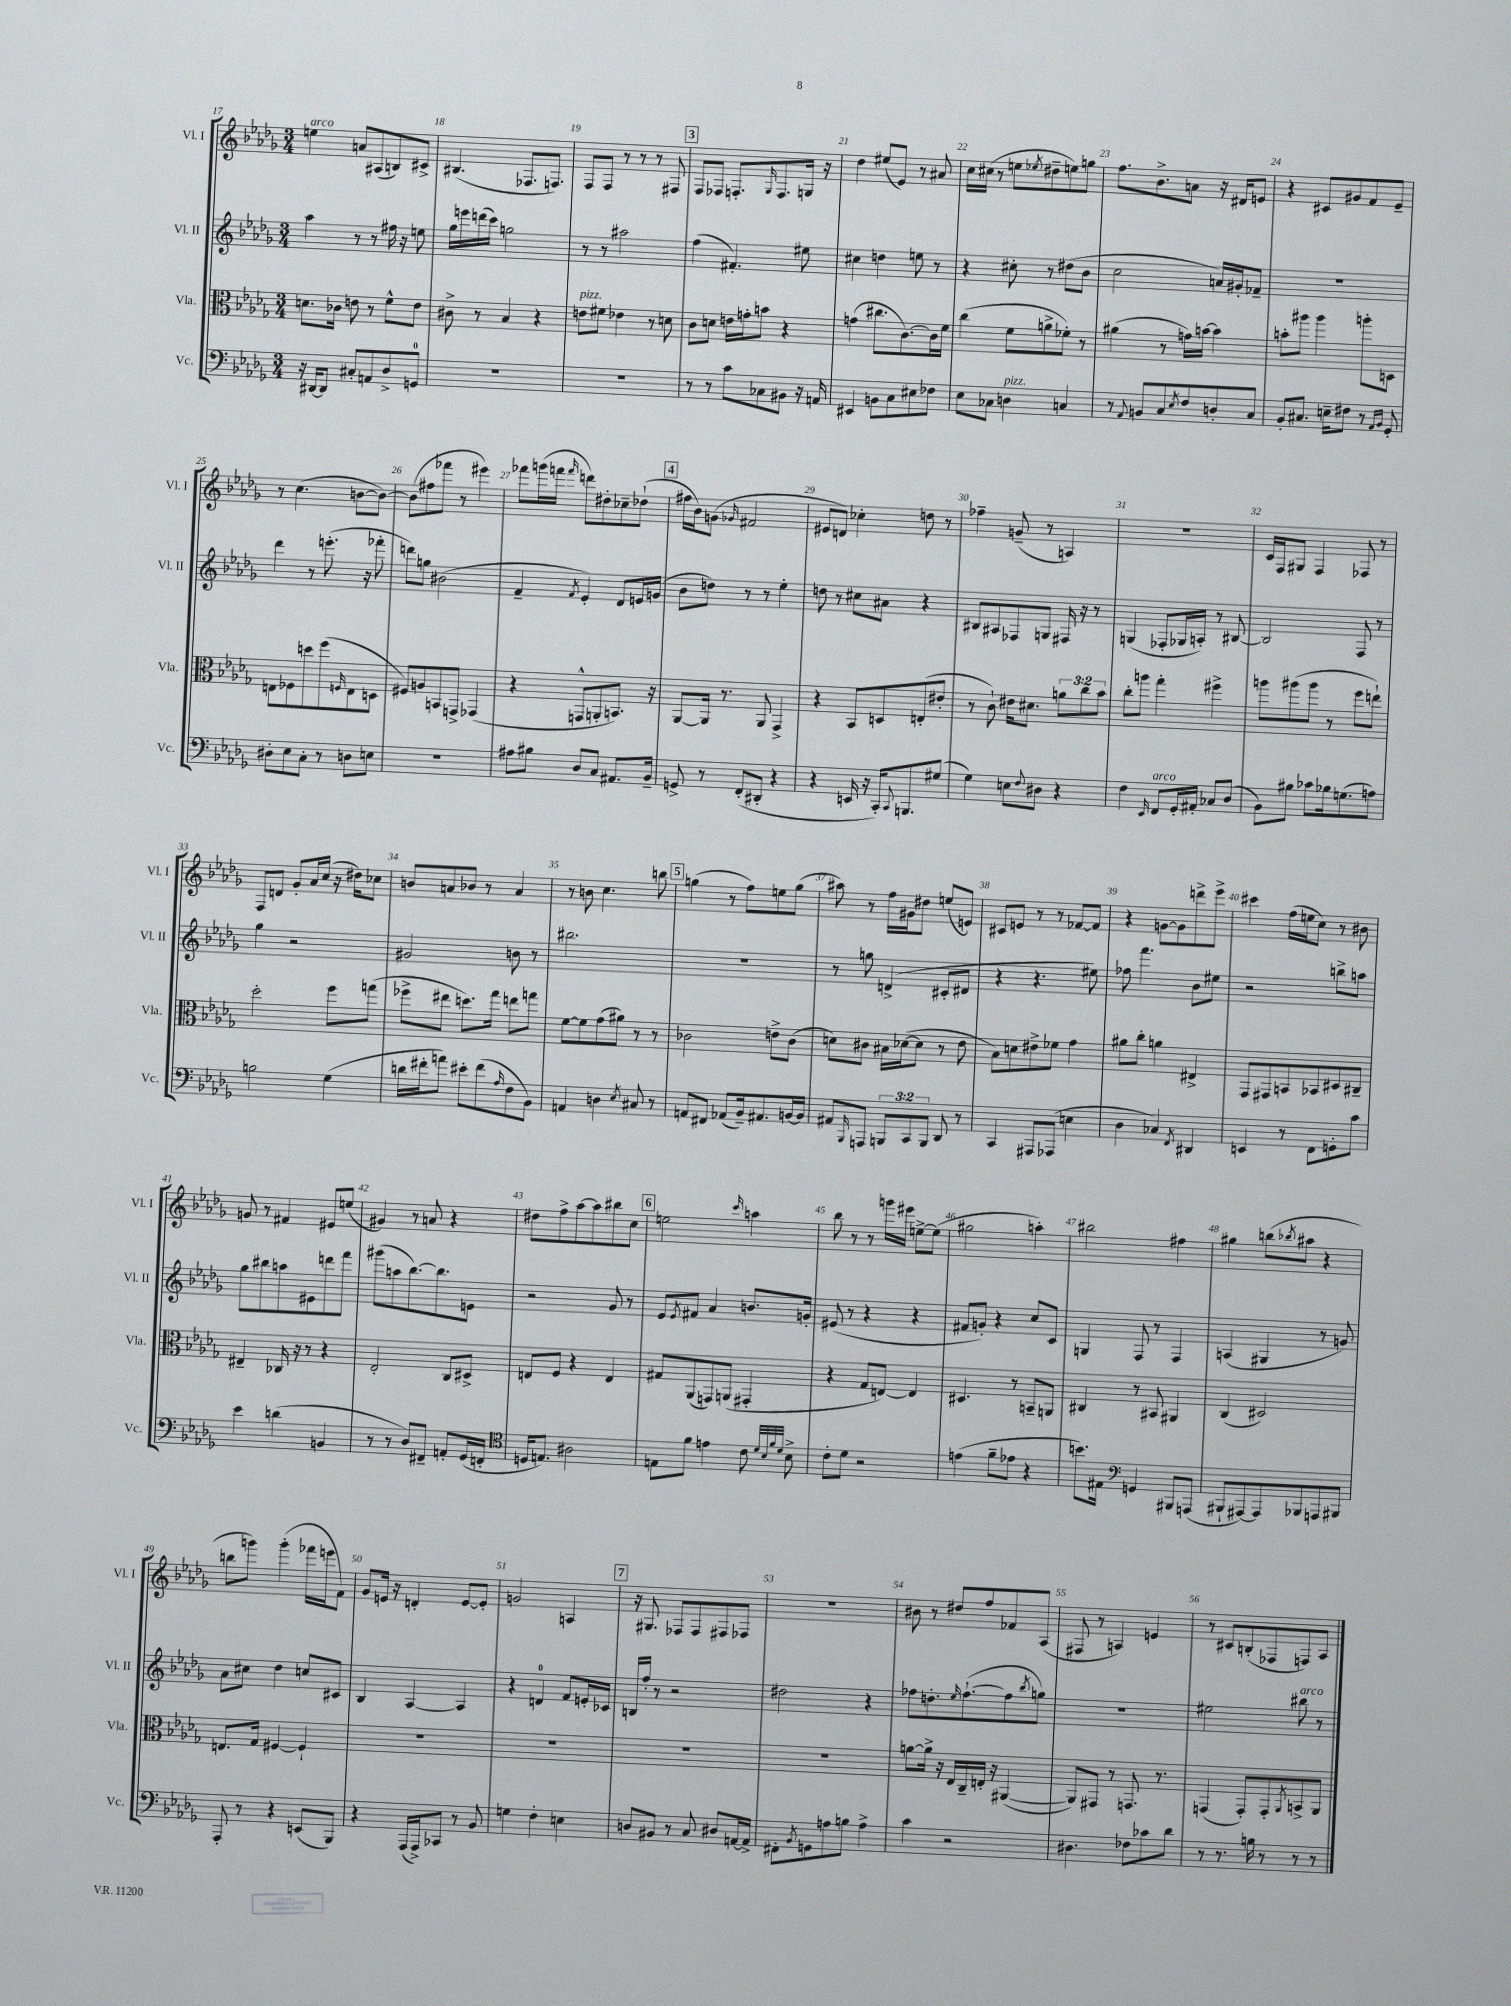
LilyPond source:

<<
\new StaffGroup <<
\new Staff = "s0" \with { instrumentName = "Vl. I" shortInstrumentName = "Vl. I" } {
    \clef treble \key des \major \numericTimeSignature \time 3/4
    e''4^\markup { \italic "arco" } a'8 ais8( b8) cis'8-> |
    bis4.( fes8. f8.) |
    f8 f8 r8 r8 r8 fis8 |
    \mark \markup { \box "3" } f8 fes8 f8.-. \grace { ges16 } f8. g16 r16 |
    des''4 eis''8( ees'8) r8 ais'8 |
    c''16 cis''16( r8 e''8 \acciaccatura { ees''8 } dis''8-- e''8) g''8 |
    f''8. bes'8.-> a'8 r16 dis'16 e'8 |
    r4 cis'8 gis'8 f'8 ees'8-- |
    r8 c''4.( b'8~ b'8~) |
    b'8( fis''8 fes'''8 r8 eis'''4) |
    fes'''8 g'''16( f'''16 \grace { f'''16 } d'''8) dis''8-. ces''8-- des''8-!( |
    \mark \markup { \box "4" } fis''16 bes'16) g'8( \grace { ges'16 } fis'2 |
    eis'8 d'8) ces''4-. d''8 r8 |
    fes''4-- g'8--( r8 a4) |
    R2. |
    c'16 f16 gis8 f4 fes8 r8 |
    f8 d'8 ges'8-. aes'16 c''16( r16 dis''16) ces''8 |
    b'8 a'8 bes'8 r8 a'4 |
    r8 b'8 c''4. b''8 |
    \mark \markup { \box "5" } g''4( r8 f''8) e''8 g''8( |
    ais''8) r8 f''16 gis'16 dis''8 e''8( e'8) |
    cis'8 e'8 r8 r8 fes'8~ fes'8 |
    r4 g'8~ g'8 d'''8-> ees'''8-> |
    cis'''4 f''16( e''16 c''8) r8 bis'8 |
    g'8 r8 fis'4 eis'8 e''8( |
    gis'4) r8 a'8 r4 |
    dis''8 f''8-> aes''8~ aes''8 bis''8 c''8 |
    \mark \markup { \box "6" } e''2 \grace { c'''16 } a''4 |
    bes''8 r8 r8 g'''16 eis'''16 e''8~-> e''8( |
    gis''2 a''4-.) |
    bis''2 fis''4 |
    gis''4 b''8( \acciaccatura { bes''8 } ais''8 r4 |
    b''8 g'''8) g'''4-.( fes'''16 e'''16 f'8) |
    ges'8 e'16 r16 d'4-. e'8~ e'8-. |
    g'2 a4 |
    \mark \markup { \box "7" } r16 gis8. fes8 fes8 fis8 fes8 |
    R2. |
    bis'8 r8 dis''8 f''8 fes'8 aes8( |
    fis8 r8 a4) e'4 |
    r8 cis'8 b8-.( fes8 f8) aes8 \bar "|." |
}
\new Staff = "s1" \with { instrumentName = "Vl. II" shortInstrumentName = "Vl. II" } {
    \clef treble \key des \major \numericTimeSignature \time 3/4
    aes''4 r8 r8 fis''16 r16 e''8 |
    ges''16 e'''16 d'''16( c'''16) g''2 |
    r8 r8 ais''2 |
    \mark \markup { \box "3" } f''4( fis'4.-.) eis''8 |
    cis''4 d''4 e''8 r8 |
    r4 cis''8-. r8 dis''8( bes'8 |
    c''2 a'16) gis'16-. fes'8-- |
    R2. |
    des'''4 r8 e'''8.-.( r16 fes'''8-. |
    d'''8) g''8 bis'2( |
    f'4-- \acciaccatura { f'8 } ees'4-.) des'8 e'16 g'16( |
    \mark \markup { \box "4" } bes'8 d''8) r8 r8 ees''4-. |
    d''8 r8 cis''8 ais'8 r4 |
    bis8 ais8 fes8 g8 fis16 r16 r8 |
    g4( fes8-. ges16 a16-.) r8 bis8~ |
    bis2 f8 r8 |
    ges''4 r2 |
    gis'2 b'8 r8 |
    bis''2. |
    \mark \markup { \box "5" } R2. |
    r8 g''8 d'4->( cis'8-. dis'8 |
    r4 r4. eis''8) |
    fes''8 f'''4. bes'8 eis''8 |
    r2 b''8-> a''8 |
    ges''8 bis''8 a''8 eis'8 d'''8 f'''8 |
    gis'''8( a''8 bes''8.~) bes''8. e'8 |
    r2 ges'8 r8 |
    \mark \markup { \box "6" } ees'8 \acciaccatura { ees'8 } fis'8 aes'4 b'8. g'16-. |
    eis'8( r8 r4 r4 |
    fis'8 g'8-.) r4 c''8 c'8 |
    g4 f8 r8 f4 |
    a4( gis4 r8 g'8) |
    aes'8 cis''8 des''4 c''8 cis'8 |
    bes4 aes4~ aes4 |
    r4 d'4-0 f'8 e'16-. ces'16 |
    \mark \markup { \box "7" } b16 f''16-. r8 r2 |
    dis''2 r4 |
    fes''8 d''8.-. \grace { ees''16 } fes''8.~-!( fes''8 \acciaccatura { bes''8 } g''8) |
    R2. |
    eis''2 bis''8^\markup { \italic "arco" } r8 \bar "|." |
}
\new Staff = "s2" \with { instrumentName = "Vla." shortInstrumentName = "Vla." } {
    \clef alto \key des \major \numericTimeSignature \time 3/4 \override Staff.TupletNumber.text = #tuplet-number::calc-fraction-text
    d'8. ces'16 e'8 r8 f'8-^ e'8 |
    cis'8-> r8 bes4 r4 |
    e'8^\markup { \italic "pizz." } fis'8 ees'4 r8 d'8 |
    \mark \markup { \box "3" } c'8 d'8 e'16 g'16-. b'8 r4 |
    g'4( cis''8. c'8.~) c'16 f'16 |
    c''4( f'8 a'8-> fes'8-.) r8 |
    ais'4( r8 g'16) b'16~ b'4 |
    b'8-. ais''8 ais''4 a''8-. d8 |
    e8 fes8 d''8 f''8( \grace { f16 } e8 d8 |
    fis8) a8 b,8 g,8-> ges,4( |
    r4 g,8-^ a,8-. b,8.) r16 |
    \mark \markup { \box "4" } aes,8~ aes,16 r8. aes,8 ges,4-> |
    r4 bes,8 d8 e8-.( eis'8-. |
    r8 c'8-!) eis'16 dis'8. \tuplet 3/2 { a'8 c''8 bes'8 } |
    c''8-. a''8 ges''4-. fis''4-> |
    a''8 ais''8( ais''8 r8 f''8 e''8-!) |
    des''2-. f''8 g''8( |
    fes''8-> eis''8 d''8.) ges''16 e''8 g''8 |
    f'8~ f'8 ges'8( ais'8) r8 r8 |
    \mark \markup { \box "5" } ces'2 e'8-> ces'8( |
    d'8) cis'8 bis16 des'16~( des'8 r8 ees'8 |
    bes8) d'8 eis'8-> fes'8 ges'4 |
    ais'8 c''8-. a'4 eis4-> |
    ges,8 gis,8 b,8 bes,8 dis8 cis8-- |
    eis4-- ces16 r16 r8 r4 |
    ees2-. c8 dis8-> |
    e8 f8 r4 e4 |
    \mark \markup { \box "6" } gis8 aes,8( g,8) a,8( gis,4-. |
    r4 ges8 e8~) e4 |
    dis4. r8 b,8-- a,8 |
    cis4 r8 bis,8 ais,4 |
    c4( dis2) |
    e8. ges16 fis4~ fis4-! |
    R2. |
    R2. |
    \mark \markup { \box "7" } R2. |
    R2. |
    a'8~ a'16-> r16 ees16 c16-- e16-. r16 ais,4~( |
    ais,8) gis,8 r8 g,8. r8. |
    g,4( g,8-.) g,8-. \acciaccatura { aes,8 } b,8-> aes,8 \bar "|." |
}
\new Staff = "s3" \with { instrumentName = "Vc." shortInstrumentName = "Vc." } {
    \clef bass \key des \major \numericTimeSignature \time 3/4 \override Staff.TupletNumber.text = #tuplet-number::calc-fraction-text
    r16 dis,16~ dis,8 cis8-. a,8 des8-> g,8-0 |
    R2. |
    R2. |
    \mark \markup { \box "3" } r8 r8 c'8 ces8 bis,8 r16 a,16 |
    eis,4 b,8 c8 eis8 fes8 |
    ees8 ces8 d4^\markup { \italic "pizz." } c4 |
    r8 \appoggiatura { aes,8 } b,8 c8 \acciaccatura { ees8 } f8 d8-. c8 |
    bes,8-. cis8. e16-- fis8 r8 \grace { aes,16 bes,16 } ges,8-. |
    dis8-. ees8 c8-. r8 d8 e8 |
    R2. |
    ais8 bis8 des8 c8 ais,8. bes,16-- |
    \mark \markup { \box "4" } g,8-> r8 f,8-.( dis,8-. r4 |
    r4 e,16 r16 c,16-.) \appoggiatura { c,8 } b,,8. gis8( |
    ges4) e8 \appoggiatura { f8 } dis8 r4 |
    f4 \grace { ees,16 } f,8^\markup { \italic "arco" } ges,16-. ais,16-. ces8 des8( |
    bes,8) bis8 ces'8 bes16 g8.( a8) |
    b2 ges4( |
    d'16 fis'16-. a'8) eis'8-. fis'8( \grace { aes16 } f8 bes,8) |
    a,4 d4 \acciaccatura { ees8 } cis8 r8 |
    \mark \markup { \box "5" } a,8 fis,8 aes,8( bes,16--) ais,8. b,16~ b,16 |
    ais,8 \grace { bes,,16 } a,,8 \tuplet 3/2 { b,,8 c,8 b,,8 } des,8 r8 |
    c,4 ais,,8 aes,,8( e4 |
    des4 ces4) \acciaccatura { f,8 } dis,4 |
    e,4 r8 f,8 g,8-. c'8 |
    ees'4 d'4( b,4 |
    r8 r8 des8) fis,8-- a,8-. ges,16( f,16-. |
    \clef tenor d16 e8.) ais2 |
    \mark \markup { \box "6" } e8 f'8 e'4 c'8 \grace { des'32 bes32 f'32 des'32 } bes8-> |
    c'8-. des'8 r2 |
    e'4( f'8-- ees'8 r4 |
    b'8.) eis16 \clef bass g,4 bis,,8 a,,8( |
    bis,,8-! ais,,8~) ais,,8 bes,,8 a,,8 bis,,8 |
    aes,,8-. r8 r4 e,8( bes,,8) |
    r4 aes,,16( aes,,16->) ces,8 r8 bes,8 |
    g4 f4-. e4 |
    \mark \markup { \box "7" } d8 bis,8 r8 c8 dis8 a,16~ a,16-> |
    fis,8-. \acciaccatura { bes,8 } g,8 a8 b8 a4-> |
    c'4 r2 |
    dis4. fes8 ces'8 des'8 |
    r8 r8. b16 r8 r8 r8 \bar "|." |
}
>>
>>
\layout { \context { \Score currentBarNumber = #17 \override BarNumber.break-visibility = ##(#f #t #t) barNumberVisibility = #all-bar-numbers-visible } }
